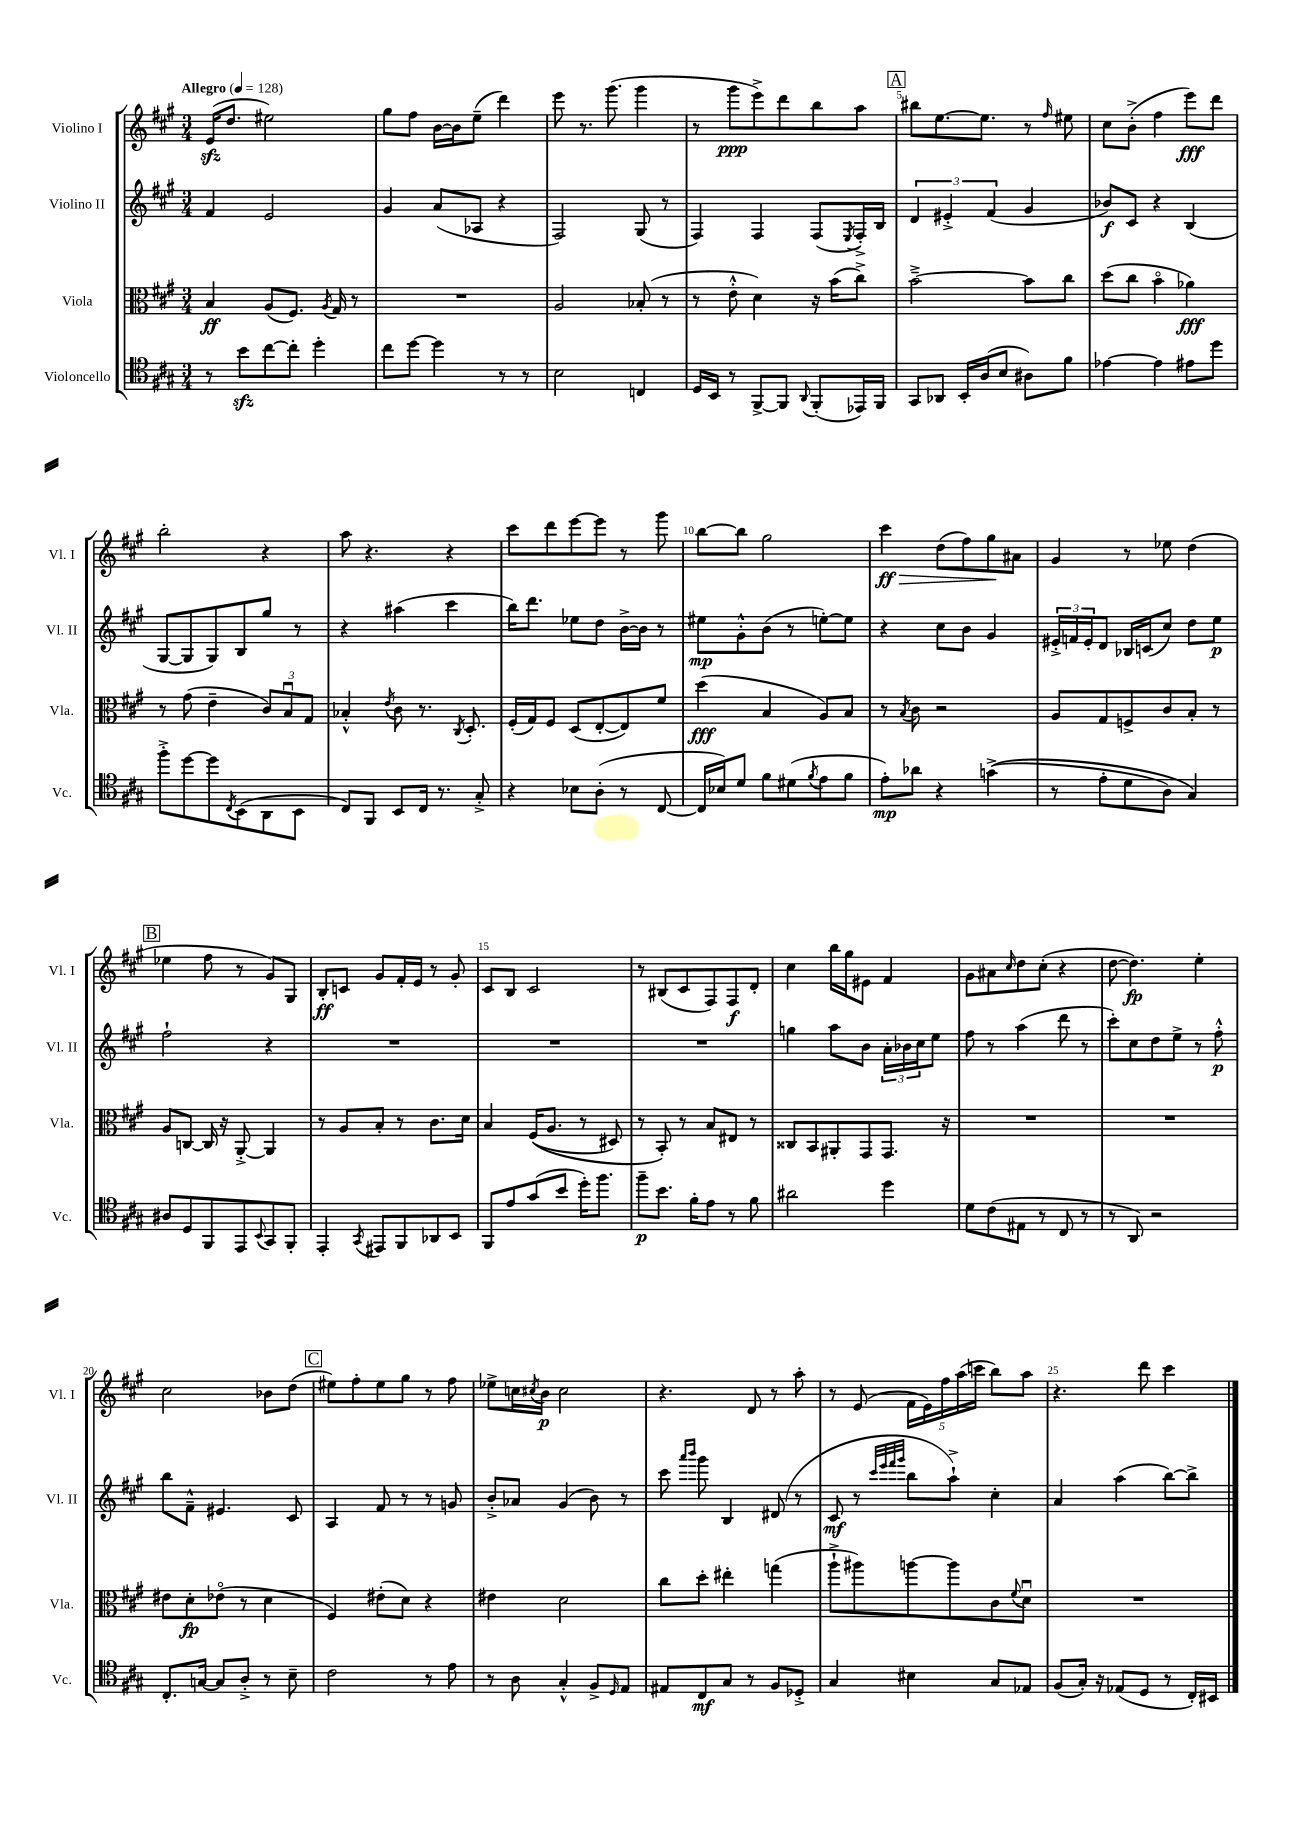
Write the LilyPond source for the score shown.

<<
\new StaffGroup <<
\new Staff = "s0" \with { instrumentName = "Violino I" shortInstrumentName = "Vl. I" } {
    \clef treble \key a \major \numericTimeSignature \time 3/4 \tempo "Allegro" 4 = 128
    e'16\sfz( d''8. eis''2) |
    gis''8 fis''8 b'16~ b'16 e''8--( d'''4) |
    e'''8 r8. gis'''8.( gis'''4 |
    r8 gis'''8\ppp e'''8->) d'''8 b''8 a''8 |
    \mark \markup { \box "A" } bis''8 e''8.~ e''8. r8 \grace { fis''16 } eis''8 |
    cis''8 b'8-.->( fis''4 e'''8\fff) d'''8 |
    b''2-. r4 |
    a''8 r4. r4 |
    cis'''8 d'''8 e'''8~ e'''8 r8 gis'''8 |
    b''8~ b''8 gis''2 |
    cis'''4\ff\> d''8( fis''8) gis''8\! ais'8 |
    gis'4 r8 ees''8 d''4( |
    \mark \markup { \box "B" } ees''4 fis''8 r8 gis'8) gis8 |
    b8-.\ff c'8 gis'8 fis'16-. e'16 r8 gis'8-. |
    cis'8 b8 cis'2 |
    r8 bis8( cis'8 fis8) fis8\f d'8-. |
    cis''4 b''16 gis''16 eis'8 fis'4 |
    gis'8 ais'8 \grace { cis''16 } d''8 cis''8-.( r4 |
    d''8~ d''4.\fp) e''4-. |
    cis''2 bes'8 d''8( |
    \mark \markup { \box "C" } eis''8) fis''8-. eis''8 gis''8 r8 fis''8 |
    ees''8-> c''16 \acciaccatura { cis''8 } b'16\p cis''2 |
    r4. d'8 r8 a''8-. |
    r8 e'8( \tuplet 5/4 { fis'16 e'16) fis''16 a''16( c'''16 } b''8) a''8 |
    r4. d'''8 cis'''4 \bar "|." |
}
\new Staff = "s1" \with { instrumentName = "Violino II" shortInstrumentName = "Vl. II" } {
    \clef treble \key a \major \numericTimeSignature \time 3/4
    fis'4 e'2 |
    gis'4 a'8( aes8 r4 |
    fis2) gis8( r8 |
    fis4) fis4 fis8( \acciaccatura { e8 } fis16-.->) b16 |
    \mark \markup { \box "A" } \tuplet 3/2 { d'4 eis'4-.-> fis'4( } gis'4 |
    bes'8\f) cis'8 r4 b4( |
    gis8~ gis8 gis8) b8 gis''8 r8 |
    r4 ais''4( cis'''4 |
    b''16) d'''8. ees''8 d''8 b'16~-> b'16 r8 |
    eis''8\mp gis'8-.-^ b'8( r8 e''8~-.) e''8 |
    r4 cis''8 b'8 gis'4 |
    \tuplet 3/2 { eis'16-.-> f'16 eis'16-. } d'8 bes16 c'16( cis''8) d''8 e''8\p |
    \mark \markup { \box "B" } fis''2-! r4 |
    R2. |
    R2. |
    R2. |
    g''4 a''8 b'8 \tuplet 3/2 { a'16-. bes'16 cis''16 } e''8 |
    fis''8 r8 a''4( d'''8 r8 |
    cis'''8-.) cis''8 d''8 e''8-> r8 fis''8-.-^\p |
    b''8 fis'8---^ eis'4. cis'8 |
    \mark \markup { \box "C" } a4 fis'8 r8 r8 g'8 |
    b'8-.-> aes'8 gis'4( b'8) r8 |
    cis'''8 \grace { a'''16 b'''16 } gis'''8 b4 dis'8( r8 |
    cis'8\mf r8 \grace { cis'''32 e'''32 fis'''32 gis'''32 } b''8 a''8-!->) cis''4-. |
    a'4 a''4( b''8~) b''8-> \bar "|." |
}
\new Staff = "s2" \with { instrumentName = "Viola" shortInstrumentName = "Vla." } {
    \clef alto \key a \major \numericTimeSignature \time 3/4
    b4\ff a8( fis8.) \acciaccatura { a8 } gis16 r8 |
    R2. |
    a2 bes8-.( r8 |
    r8 e'8-.-^ d'4) r16 b'16( cis''8->) |
    \mark \markup { \box "A" } b'2~---> b'8 cis''8 |
    d''8( cis''8 b'4\flageolet aes'4\fff) |
    r8 gis'8( e'4-- \tuplet 3/2 { cis'8) b8\downbow gis8 } |
    bes4-.-^ \acciaccatura { e'8 } cis'8 r8. \acciaccatura { cis8 } d8.-. |
    fis16-.( gis16) fis8 d8( e8~-. e8) fis'8 |
    d''4\fff( b4 a8) b8 |
    r8 \acciaccatura { b8 } cis'8 r2 |
    a8 gis8 f8-> cis'8 b8-. r8 |
    \mark \markup { \box "B" } a8 c8~ c16 r16 a,8~-.-> a,4 |
    r8 a8 b8-. r8 cis'8. d'16 |
    b4 fis16(\( a8. r8 dis8) |
    r8 b,8-.\) r8 b8 eis8 r8 |
    cisis8 b,8 ais,8-. gis,8 gis,8. r16 |
    R2. |
    R2. |
    eis'8 d'8-.\fp ees'8\flageolet( r8 d'4 |
    \mark \markup { \box "C" } fis4) eis'8-.( d'8) r4 |
    eis'4 d'2 |
    cis''8 d''8-. eis''4-. g''4( |
    a''8-!-> ais''8) a''8~ a''8 cis'8 \appoggiatura { fis'8 } d'8\downbow |
    R2. \bar "|." |
}
\new Staff = "s3" \with { instrumentName = "Violoncello" shortInstrumentName = "Vc." } {
    \clef tenor \key a \major \numericTimeSignature \time 3/4
    r8 b'8\sfz cis''8~ cis''8-. d''4-. |
    cis''8 d''8~ d''4 r8 r8 |
    b2 c4 |
    d16 b,16 r8 fis,8~-> fis,8 \appoggiatura { a,8 } fis,8-.( ees,16) fis,16 |
    \mark \markup { \box "A" } gis,8 aes,8 b,16-. a16( b8 ais8) fis'8 |
    ees'4~ ees'4 eis'8 d''8 |
    fis''8-.-> d''8~ d''8 \acciaccatura { cis8 } b,8( a,8 b,8 |
    cis8) fis,8 b,8 cis16 r8. gis8-.-> |
    r4 bes8 a8-.( r8 cis8~ |
    cis16 bes16) d'8 fis'8 dis'8( \acciaccatura { fis'8 } e'8 fis'8 |
    e'8-.\mp) aes'8 r4 g'4->(\( |
    r8 e'8-. d'8 a8) gis4\) |
    \mark \markup { \box "B" } ais8 d8 fis,8 e,8 \appoggiatura { b,8 } gis,8 fis,8-. |
    e,4-. \acciaccatura { gis,8 } eis,8 fis,8 aes,8 b,8 |
    fis,8 e'8 gis'8( b'8 d''16-.) fis''8. |
    fis''8--\p b'8. fis'16-. e'8 r8 fis'8 |
    ais'2 d''4 |
    d'8 cis'8( eis8 r8 cis8 r8 |
    r8 a,8) r2 |
    cis8.-. g16~ g8 a8-.-> r8 b8-- |
    \mark \markup { \box "C" } cis'2 r8 e'8 |
    r8 a8 gis4-.-^ fis8-> \grace { d16 } e8 |
    eis8 cis8\mf gis8 r8 fis8 des8-.-> |
    gis4 bis4 gis8 ees8 |
    fis8( gis16-.) r16 ees8( d8 r8 cis16-.) bis,16 \bar "|." |
}
>>
>>
\layout { \context { \Score \override BarNumber.break-visibility = ##(#f #t #t) barNumberVisibility = #(every-nth-bar-number-visible 5) } }
